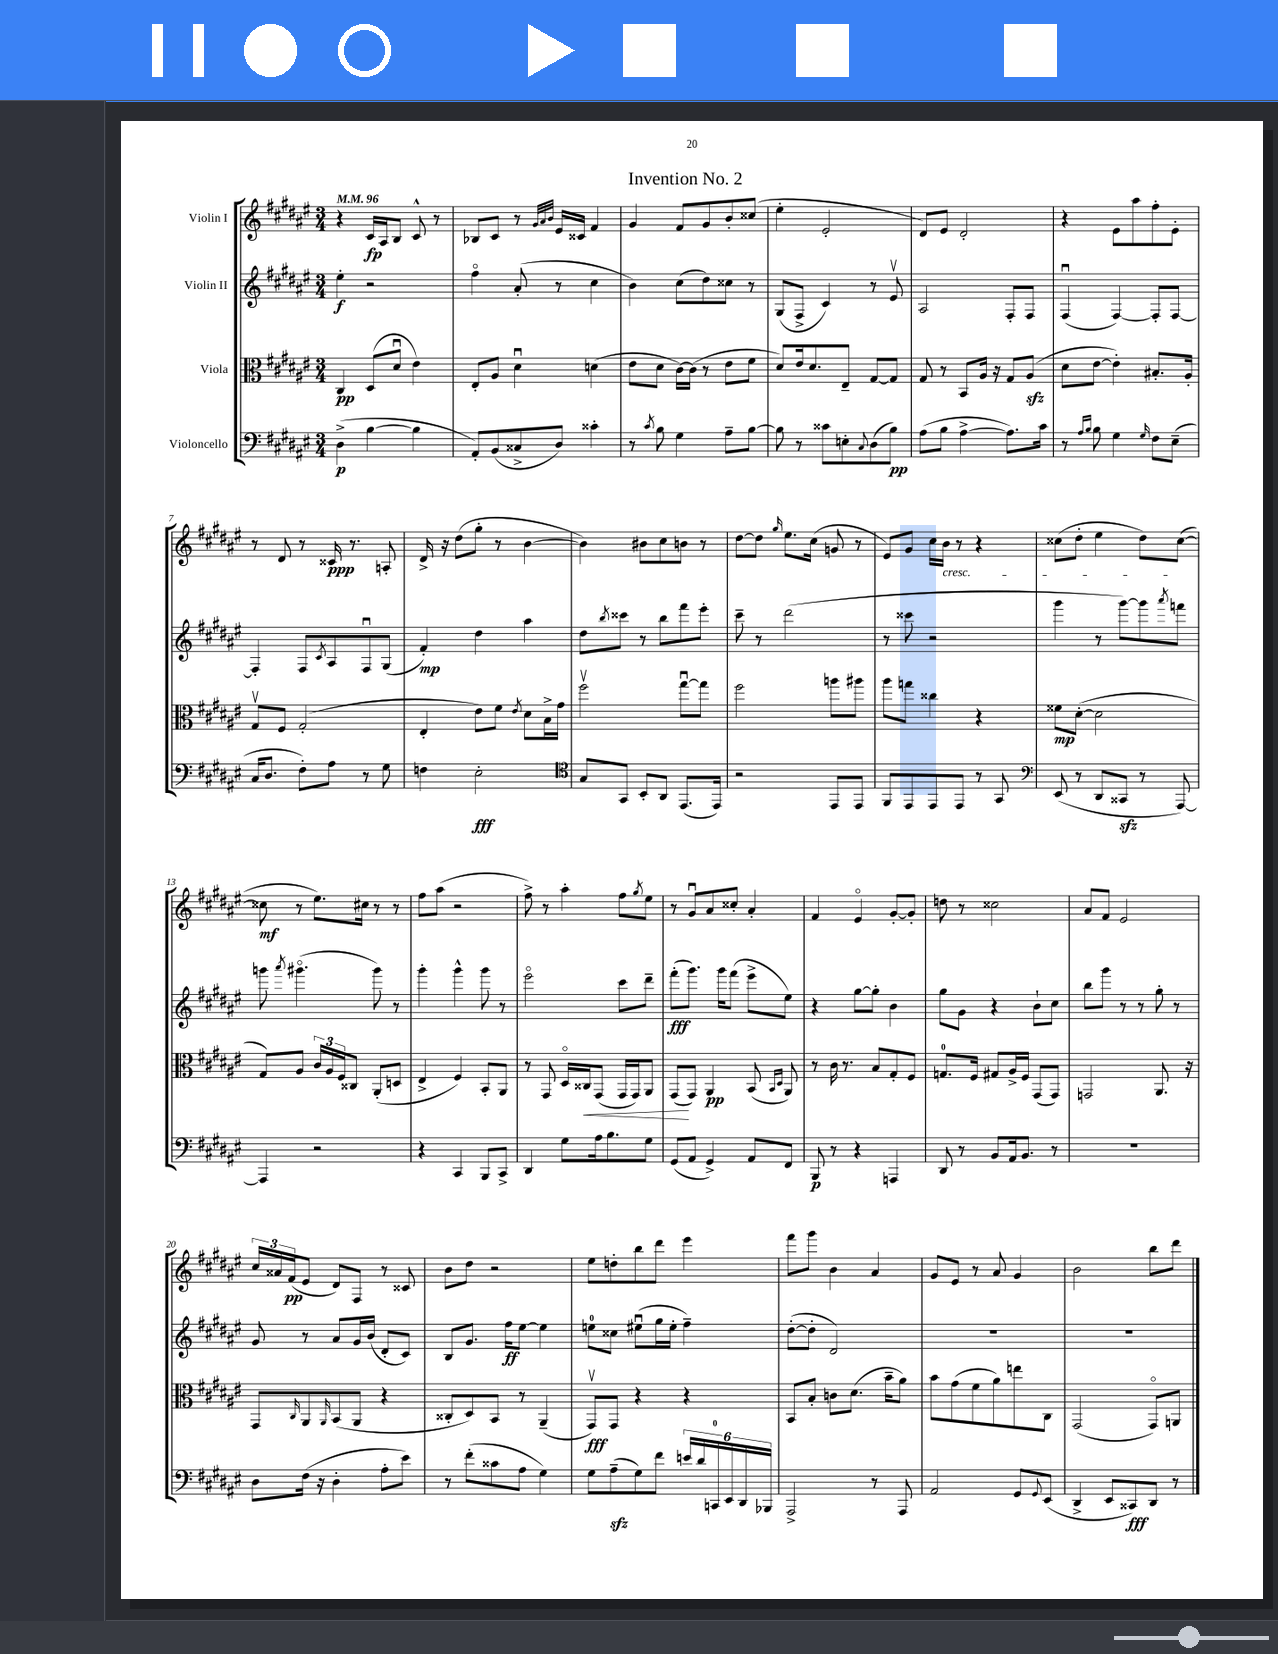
\header { title = "Invention No. 2" }
<<
\new StaffGroup <<
\new Staff = "s0" \with { instrumentName = "Violin I" } {
    \clef treble \key fis \major \numericTimeSignature \time 3/4 \tempo 4 = 96
    r4 cis'16\fp ais16 b8 cis'8-^ r8 |
    bes8 cis'8 r8 \grace { gis'32 ais'32 b'32 } eis'16 cisis'16 fis'4 |
    gis'4 fis'8 gis'8 b'8-. cisis''8( |
    eis''4-. eis'2-. |
    dis'8) eis'8 dis'2-. |
    r4 eis'8 ais''8 fis''8-. eis'8-. |
    r8 dis'8 r8 cisis'16\ppp r8. a8-. |
    dis'16-> r16 dis''8( gis''8-. r8 b'4~ |
    b'4) bis'8 cis''8 b'8 r8 |
    dis''8~ dis''8 \grace { gis''16 } eis''8. cis''16( g'8 r8 |
    eis'8) gis'8 cis''16 b'16\cresc r8 r4 |
    cisis''8( dis''8-. eis''4 dis''8) cisis''8~\!( |
    cisis''8\mf r8 eis''8.) cis''16 r8 r8 |
    fis''8 ais''8( r2 |
    fis''8->) r8 ais''4-. fis''8 \acciaccatura { gis''8 } eis''8 |
    r8 gis'8\downbow ais'8 cisis''8-. ais'4-. |
    fis'4 eis'4\flageolet gis'8~-. gis'8-. |
    d''8 r8 cisis''2 |
    ais'8 fis'8 eis'2 |
    \tuplet 3/2 { cis''16 aisis'16 fis'16\pp( } eis'8 dis'8) fis8 r8 cisis'8 |
    b'8 dis''8 r2 |
    eis''8 d''8-. b''8 dis'''8 eis'''4 |
    fis'''8 gis'''8 b'4 ais'4 |
    gis'8 eis'8 r8 ais'8 gis'4 |
    b'2 b''8 dis'''8 \bar "|." |
}
\new Staff = "s1" \with { instrumentName = "Violin II" } {
    \clef treble \key fis \major \numericTimeSignature \time 3/4
    eis''4-.\f r2 |
    fis''4\flageolet ais'8-.( r8 cis''4 |
    b'4) cis''8( dis''8) cisis''8 r8 |
    gis8( fis8-> cis'4) r8 eis'8\upbow |
    ais2 fis8-. fis8 |
    fis4\downbow( fis4~) fis8-. fis8~ |
    fis4-. fis8 \acciaccatura { cis'8 } ais8 fis8\downbow gis8( |
    fis'4-.\mp) dis''4 ais''4 |
    dis''8 \acciaccatura { b''8 } cisis'''8 r8 b''8 fis'''8 eis'''8-. |
    cis'''8-- r8 dis'''2( |
    r8 cisis'''8 r2 |
    gis'''4 r8 gis'''8~) gis'''8 \acciaccatura { ais'''8 } f'''8 |
    g'''8 \acciaccatura { ais'''8 } gis'''4.\flageolet( gis'''8) r8 |
    gis'''4-. gis'''4-^ gis'''8 r8 |
    eis'''2\flageolet cis'''8 dis'''8-- |
    fis'''8-.\fff( gis'''8.) gis'''16 fis'''8( eis'''8-> eis''8) |
    r4 gis''8~ gis''8-. b'4 |
    gis''8 gis'8 r4 b'8-! cis''8 |
    b''8 gis'''8 r8 r8 gis''8-. r8 |
    gis'8 r8 ais'8 gis'16 b'16( dis'8-. cis'8) |
    b8 gis'8. fis''16\ff eis''8~ eis''4 |
    e''8-0 cisis''8 eis''8\downbow( gis''16 eis''16-. fis''4--) |
    dis''8~-.( dis''8-. dis'2) |
    R2. |
    R2. \bar "|." |
}
\new Staff = "s2" \with { instrumentName = "Viola" } {
    \clef alto \key fis \major \numericTimeSignature \time 3/4
    cis4\pp dis8( dis'8\downbow eis'4) |
    eis8-. ais8 dis'4\downbow d'4( |
    eis'8 dis'8 cis'16~) cis'16( r8 eis'8 fis'8 |
    dis'8) eis'16 dis'8. eis8-- gis8~ gis8 |
    gis8 r8 b,8 ais16 r16 gis8 ais8\sfz( |
    dis'8 eis'8~ eis'4-.) bis8.-. ais16-. |
    gis8\upbow fis8 gis2-.( |
    eis4-. eis'8) fis'8 \acciaccatura { eis'8 } dis'8 b16-> gis'16 |
    fis''2\upbow gis''8~\downbow gis''8 |
    fis''2 a''8 ais''8 |
    ais''8 g''8 cisis''4 r4 |
    fisis'8\mp dis'8~-.( dis'2 |
    gis8) ais8 \tuplet 3/2 { cis'16 ais16 fis16 } cisis8 ais,8-.( d8 |
    eis4-> fis4) b,8-. ais,8 |
    r8 gis,8 dis16\flageolet cisis16\< gis,8( gis,16 gis,16) ais,8 |
    gis,8\!( gis,8) ais,4\pp b,8( \grace { b,16 dis16 } ais,8) |
    r8 cis'16 r8. b8 gis8-. fis8 |
    g8.-0 fis16 gis8 ais16-> fis16 gis,8( gis,8) |
    g,2 ais,8. r16 |
    gis,8 \grace { cis16 } ais,8 \grace { ais,16 } b,8( ais,8 r4 |
    cisis8-. dis8) b,8 r8 ais,4--( |
    gis,8\upbow\fff) gis,8 r4 r4 |
    b,8 b8-. c'8 dis'8.( b'16-- ais'8) |
    b'8 gis'8( fis'8 ais'8) e''8 cis8 |
    gis,2( gis,8\flageolet) a,8 \bar "|." |
}
\new Staff = "s3" \with { instrumentName = "Violoncello" } {
    \clef bass \key fis \major \numericTimeSignature \time 3/4
    dis4->\p( b4~ b4 |
    ais,8-.) b,8( cisis8-> dis8) cisis'4-. |
    r8 \acciaccatura { cis'8 } b8 gis4 ais8-- b8~ |
    b8 r8 cisis'8 e8-. \appoggiatura { cis8 } dis8( b8\pp) |
    ais8( b8 ais4~-> ais8.) cis'16 |
    r8 \grace { ais16 b16 } b8 gis4 \grace { gis16 } fis8 eis8--( |
    cis16 dis8. fis8-.) ais8 r8 gis8 |
    f4 eis2-.\fff |
    \clef tenor gis8 gis,8 b,8-. ais,8 eis,8.( eis,16) |
    r2 eis,8 eis,8 |
    fis,8 eis,8 eis,8 eis,8 r8 gis,8 |
    \clef bass eis,8( r8 dis,8 cisis,8\sfz r8 ais,,8~) |
    ais,,4 r2 |
    r4 cis,4 b,,8 cis,8-> |
    dis,4 gis8 ais16 b8. gis8 |
    gis,8( ais,8 gis,4->) ais,8 fis,8 |
    b,,8\p r8 r4 a,,4 |
    dis,8 r8 b,8 ais,16 b,8. r8 |
    R2. |
    dis8 fis16( r16 dis4-. ais8-. eis'8) |
    r8 fis'8-.( cisis'8 ais8 gis4) |
    gis8 ais8--\sfz( gis8) fis'8 \tuplet 6/4 { e'16 dis'16 c,16-0 eis,16 dis,16 bes,,16 } |
    ais,,2-> r8 ais,,8 |
    ais,2 gis,8 \appoggiatura { gis,8 } eis,8( |
    dis,4-> eis,8 cisis,8\fff) dis,8 r8 \bar "|." |
}
>>
>>
